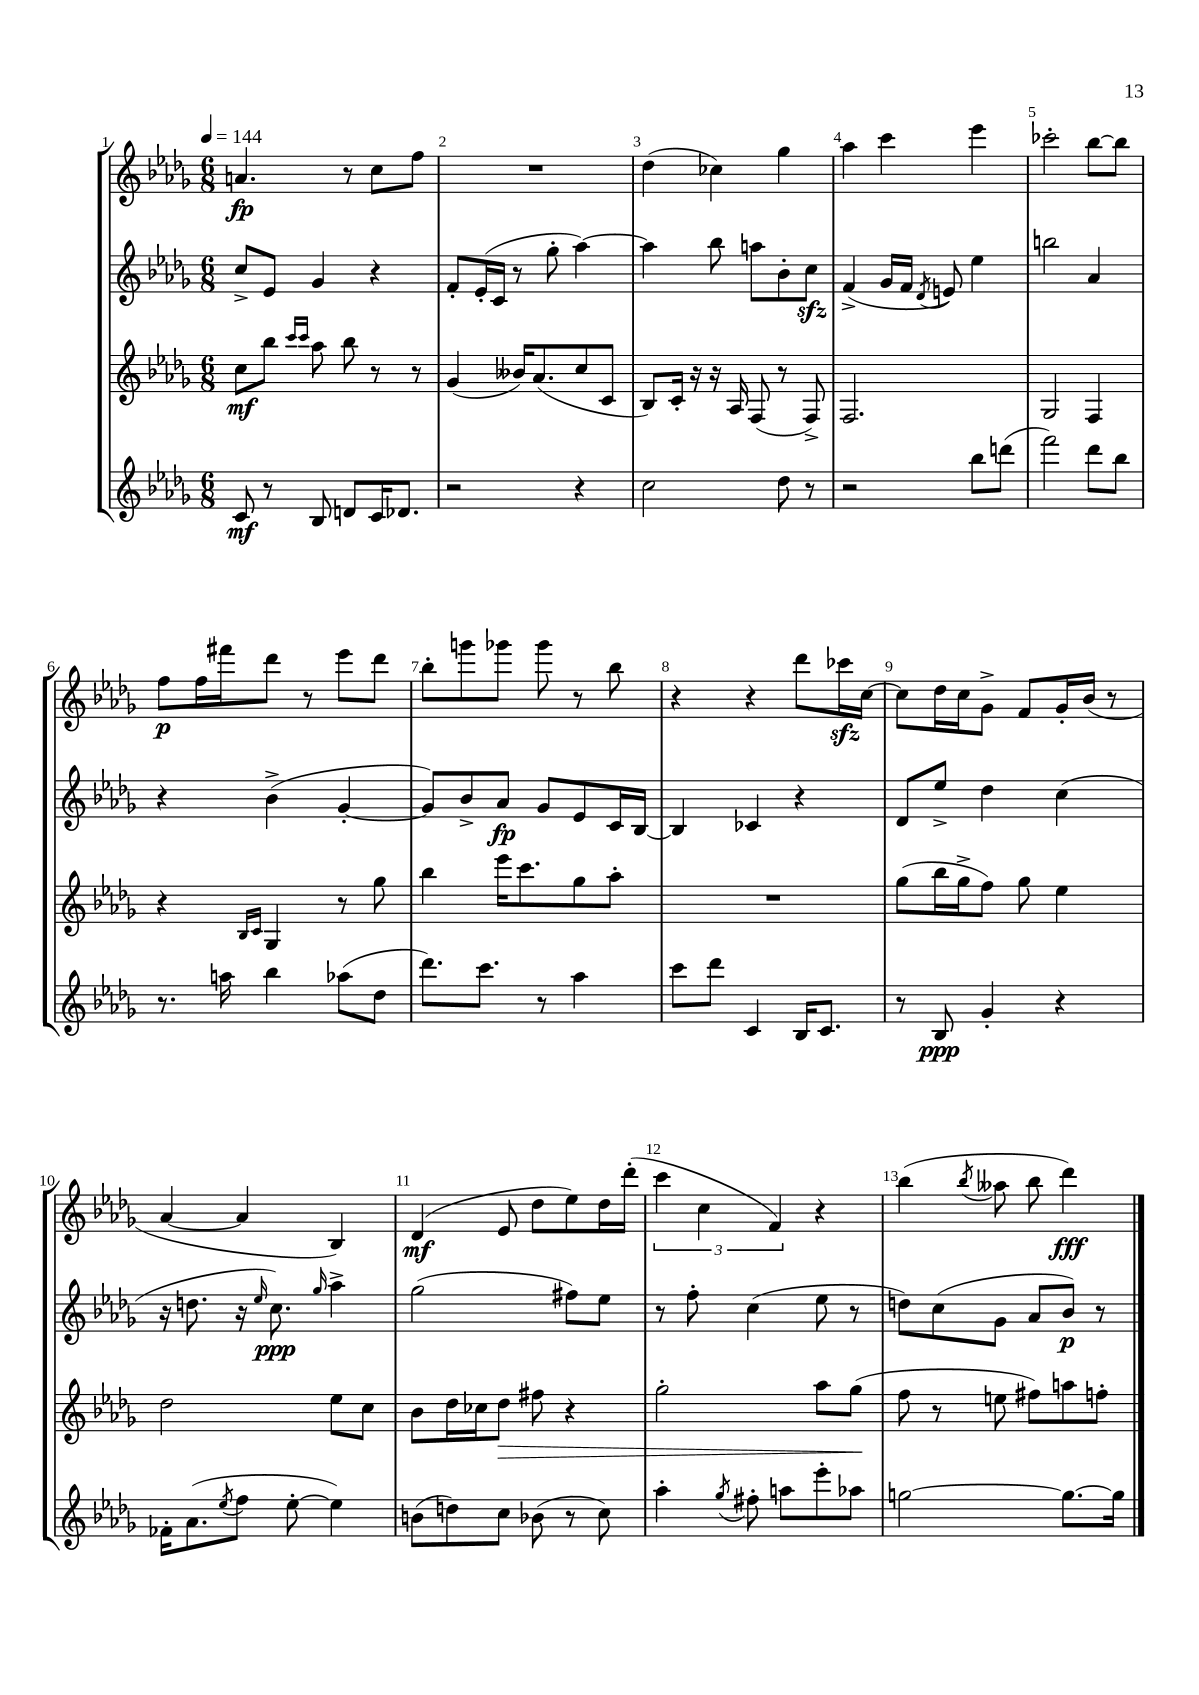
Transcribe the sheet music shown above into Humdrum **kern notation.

**kern	**kern	**kern	**kern
*staff4	*staff3	*staff2	*staff1
*clefG2	*clefG2	*clefG2	*clefG2
*k[b-e-a-d-g-]	*k[b-e-a-d-g-]	*k[b-e-a-d-g-]	*k[b-e-a-d-g-]
*M6/8	*M6/8	*M6/8	*M6/8
*MM144	*MM144	*MM144	*MM144
8c	8cc	8cc^	4.a
8r	8bb-	8e-	.
.	16qqccc	.	.
.	16qqccc	.	.
8B-	8aa-	4g-	.
8d	8bb-	.	8r
16c	8r	4r	8cc
8.d-	.	.	.
.	8r	.	8ff
=	=	=	=
2r	(4g-	8f'	2.r
.	.	(16e-'	.
.	.	16c	.
.	16b--)	8r	.
.	(8.a-	.	.
.	.	8gg-'	.
4r	8cc	[4aa-)	.
.	8c	.	.
=	=	=	=
2cc	8B-)	4aa-]	(4dd-
.	16c'	.	.
.	16r	.	.
.	16r	8bb-	4cc-)
.	16A-	.	.
.	(8F	8aa	.
8dd-	8r	8b-'	4gg-
8r	8F^)	8cc	.
=	=	=	=
2r	2.F	(4f^	4aa-
.	.	16g-	4ccc
.	.	16f	.
.	.	8qd-	.
.	.	8e)	.
8bb-	.	4ee-	4eee-
(8ddd	.	.	.
=	=	=	=
2fff)	2G-	2bb	2ccc-'
8ddd-	4F	4a-	[8bb-
8bb-	.	.	8bb-]
=	=	=	=
8.r	4r	4r	8ff
.	.	.	16ff
16aa	.	.	16fff#
.	16qqB-	.	.
.	16qqc	.	.
4bb-	4G-	(4b-^	8ddd-
.	.	.	8r
(8aa-	8r	[4g-'	8eee-
8dd-	8gg-	.	8ddd-
=	=	=	=
8.ddd-)	4bb-	8g-])	8bb-'
.	.	8b-^	8ggg
8.ccc	.	.	.
.	16eee-	8a-	8ggg-
.	8.ccc	.	.
8r	.	8g-	8ggg-
4aa-	8gg-	8e-	8r
.	8aa-'	16c	8bb-
.	.	[16B-	.
=	=	=	=
8ccc	2.r	4B-]	4r
8ddd-	.	.	.
4c	.	4c-	4r
16B-	.	4r	8ddd-
8.c	.	.	.
.	.	.	16ccc-
.	.	.	[16cc
=	=	=	=
8r	(8gg-	8d-	8cc]
8B-	16bb-	8ee-^	16dd-
.	16gg-^	.	16cc
4g-'	8ff)	4dd-	8g-^
.	8gg-	.	8f
4r	4ee-	(4cc	16g-'
.	.	.	(16b-
.	.	.	8r
=	=	=	=
16f-'	2dd-	16r	[4a-
(8.a-	.	8.dd	.
8qee-	.	.	.
8ff	.	16r	4a-]
.	.	16qqee-	.
.	.	8.cc)	.
[8ee-'	.	.	.
.	.	16qqgg-	.
4ee-])	8ee-	4aa-^	4B-)
.	8cc	.	.
=	=	=	=
(8b	8b-	(2gg-	(4d-
8dd)	16dd-	.	.
.	16cc-	.	.
8cc	8dd-	.	8e-
(8b-	8ff#	.	8dd-
8r	4r	8ff#)	8ee-)
8cc)	.	8ee-	16dd-
.	.	.	(16ddd-'
=	=	=	=
4aa-'	2gg-'	8r	6ccc
.	.	8ff'	.
.	.	.	6cc
8qgg-	.	.	.
8ff#'	.	(4cc	.
.	.	.	6f)
8aa	.	.	.
8eee-'	8aa-	8ee-	4r
8aa-	(8gg-	8r	.
=	=	=	=
[2gg	8ff	8dd)	(4bb-
.	8r	(8cc	.
.	.	.	8qbb-
.	8ee	8g-	8aa--
.	8ff#)	8a-	8bb-
8.gg_	8aa	8b-)	4ddd-)
.	8ff'	8r	.
16gg]	.	.	.
==	==	==	==
*-	*-	*-	*-
